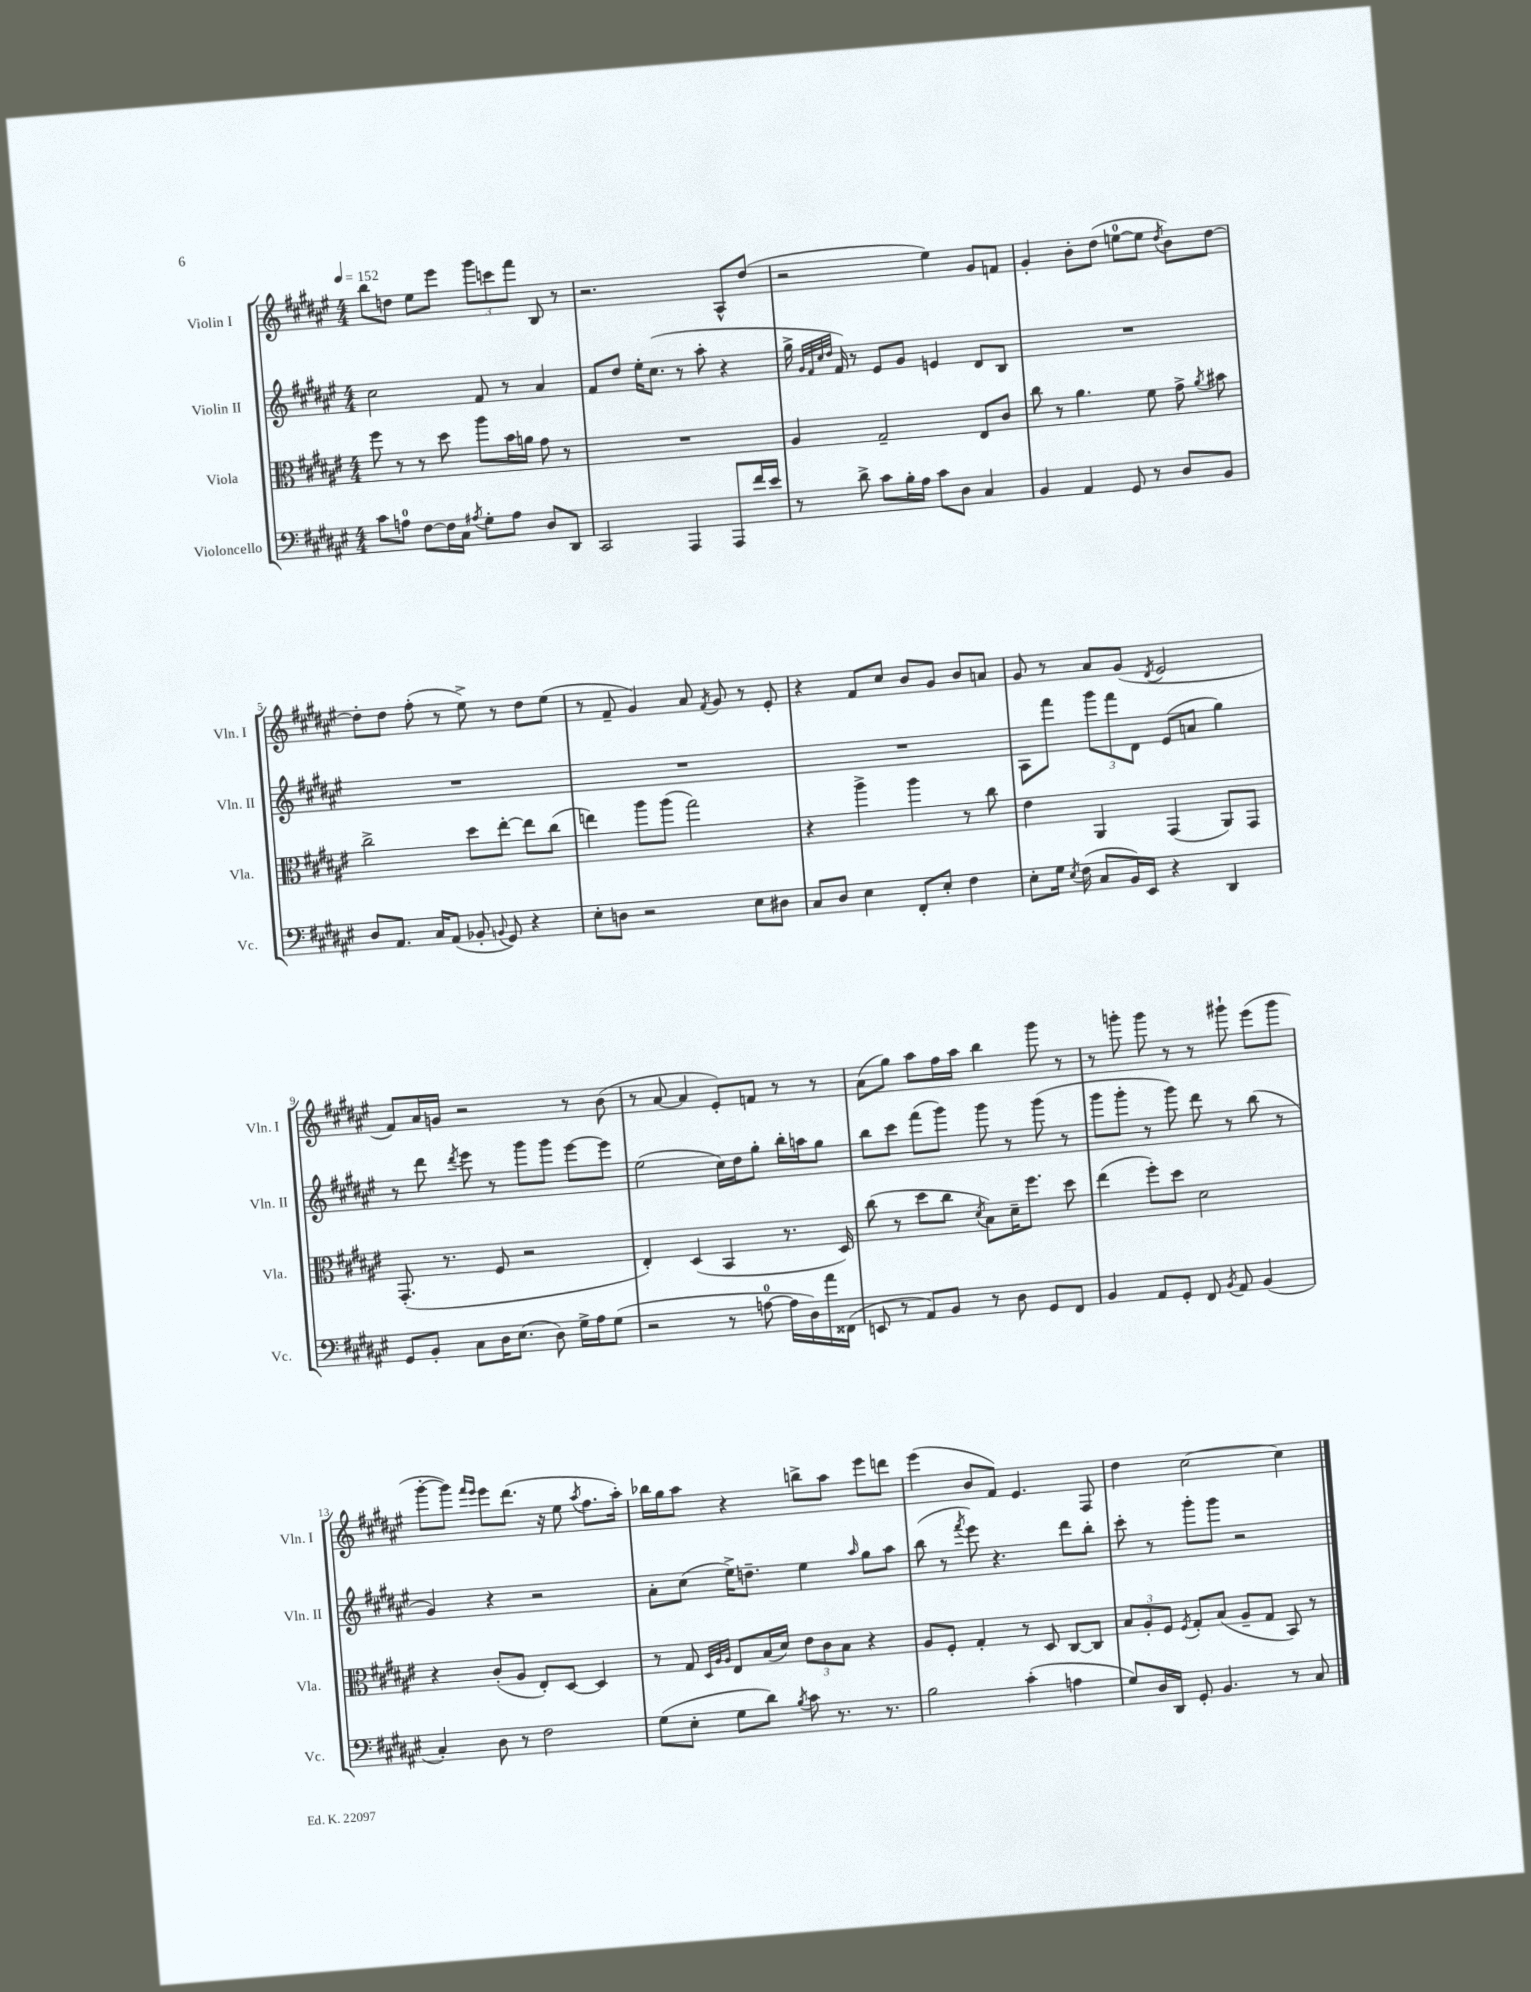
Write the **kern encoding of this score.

**kern	**kern	**kern	**kern
*part4	*part3	*part2	*part1
*staff4	*staff3	*staff2	*staff1
*I"Violoncello	*I"Viola	*I"Violin II	*I"Violin I
*I'Vc.	*I'Vla.	*I'Vln. II	*I'Vln. I
*clefF4	*clefC3	*clefG2	*clefG2
*k[f#c#g#d#a#e#]	*k[f#c#g#d#a#e#]	*k[f#c#g#d#a#e#]	*k[f#c#g#d#a#e#]
*M4/4	*M4/4	*M4/4	*M4/4
*MM152	*MM152	*MM152	*MM152
=1	=1	=1	=1
8c#\L	8ff#\	2cc#\	8bb\L
8An\J	8r	.	8ddn\J
[8F#\L	8r	.	8ee#\L
16F#\L]	8dd#\	.	8eee#\J
16C#\JJ	.	.	.
8qA#X/	.	.	.
8G#'\L	8aa#\L	8f#/	12ggg#\L
.	.	.	12cccn\
8A#\J	16b\L	8r	.
.	.	.	12fff#\J
.	16an\JJ	.	.
8D#/L	8g#\	4a#/	8B/
8DD#/J	8r	.	8r
=2	=2	=2	=2
2CC#/	1r	8f#/L	2.r
.	.	8dd#/J	.
.	.	16ee#'\KL	.
.	.	(8.cc#\J	.
4AAA#/	.	8r	.
.	.	8aa#'\	.
8AAA#/L	.	4r	8A#^^/L
16f#/L	.	.	(8dd#/J
16e#/JJ	.	.	.
=3	=3	=3	=3
8r	4A#/	16gg#^\	2r
.	.	32qqg#/LLL	.
.	.	32qqf#/	.
.	.	32qqcc#/	.
.	.	32qqdd#/JJJ	.
.	.	16f#/)	.
8d#^\	.	8r	.
8c#\L	2G#~/	8e#/L	.
16B'\L	.	8g#/J	.
16A#\JJ	.	.	.
8c#\L	.	4en/	4ee#\)
8D#\J	.	.	.
4C#/	8E#/L	8d#/L	8g#/L
.	8c#/J	8B/J	8fn/J
=4	=4	=4	=4
4BB/	8cc#\	1r	4g#'/
.	8r	.	.
4AA#/	4.a#\	.	8b'\L
.	.	.	(8dd#\J
8GG#/	.	.	[8een\L
8r	8f#\	.	8ee\J]
.	.	.	8qdd#/
8D#/L	8g#^\	.	8b\L)
.	8qa#/	.	.
8BB/J	8b#X\	.	[8dd#\J
!!LO:LB:g=z
=5	=5	=5	=5
8D#/L	2cc#^\	1r	8dd#'\L]
8.AA#/J	.	.	8dd#\J
.	.	.	(8ff#'\
16C#/KL	.	.	.
(8AA#/J	.	.	8r
8BB-X'/	8dd#\L	.	8ee#^\)
8qqBBn/	.	.	.
8GG#/)	[8ee#'\J	.	8r
4r	8ee#\L]	.	8dd#\L
.	(8cc#\J	.	(8ee#\J
=6	=6	=6	=6
8E#'\L	4een\)	1r	8r
8Dn\J	.	.	8f#~/
2r	8aa#\L	.	4g#/)
.	(8aa#\J	.	.
.	2gg#\)	.	8a#/
.	.	.	8qf#/
.	.	.	8g#/
8E#\L	.	.	8r
8D#X\J	.	.	8e#'/
=7	=7	=7	=7
8C#/L	4r	1r	4r
8D#/J	.	.	.
4E#\	4aa#^\	.	8f#/L
.	.	.	8cc#/J
8FF#'/L	4aa#\	.	8b/L
8E#'/J	.	.	8g#/J
4F#\	8r	.	8b/L
.	8cc#\	.	8an/J
=8	=8	=8	=8
8E#'\L	4e#\	8A#\L	8g#/
16G#\Jk	.	8fff#\J	8r
8qE#/	.	.	.
(16F#\	.	.	.
8C#/L	4AA#/	12ggg#\L	8a#/L
.	.	12fff#\	.
16BB/L)	.	.	(8g#/J
.	.	12d#\J	.
16EE#/JJ	.	.	.
.	.	.	8qd#/
4r	(4GG#/	(8e#/L	2e#/
.	.	8an/J	.
4DD#/	8AA#/L)	4gg#\)	.
.	8GG#/J	.	.
!!LO:LB:g=z
=9	=9	=9	=9
8GG#/L	(8.GG#'/	8r	8f#/L)
8BB'/J	.	8ddd#\	16a#/L
.	8.r	.	16gn/JJ
.	.	8qddd#/	.
8C#\L	.	8eee#\	2r
16D#\K	8F#/	8r	.
(8.E#\J	.	.	.
.	2r	8ggg#\L	.
8D#\)	.	8ggg#\J	.
16G#^\LL	.	[8eee#\L	8r
16A#\J	.	.	.
(8G#\J	.	8eee#\J]	(8b\
=10	=10	=10	=10
2r	4E#'/)	(2ee#\	8r
.	.	.	[8a#/
.	(4D#/	.	4a#/]
8r	4BB/	16cc#\LL)	8e#'/L)
.	.	16dd#\J	.
[8An\	.	8gg#'\J	8fn/J
16A\LL]	8.r	16bb'\LL	8r
16D#\)	.	16aan\J	.
16a#\	.	8gg#\J	8r
(16FF##X\JJ	16D#/)	.	.
=11	=11	=11	=11
8EEn/	(8cc#\	8bb\L	(8a#\L
8r	8r	8ccc#\J	8gg#\J)
8AA#/L)	8dd#\L	(8fff#\L	8aa#\L
8BB/J	8cc#\J	8ggg#\J)	16ff#\L
.	.	.	16aa#\JJ
.	8qd#/	.	.
8r	8B\L)	8ggg#\	4bb\
8D#\	16d#~\K	8r	.
.	8.ff#\J	.	.
8GG#/L	.	(8ggg#\	8ggg#\
8FF#/J	8dd#\	8r	8r
=12	=12	=12	=12
4BB/	(4ee#\	8ggg#\L	8r
.	.	8ggg#'\J	8gggn'\
8AA#/L	8ff#'\L)	8r	8ggg\
8GG#'/J	8dd#\J	8ggg#\)	8r
8FF#/	2d#\	8ddd#\	8r
8qBB/	.	.	.
8AA#/	.	8r	8ggg#X`\
(4BB/	.	(8bb\	(8eee#\L
.	.	8r	8ggg#\J
!!LO:LB:g=z
=13	=13	=13	=13
4C#'/)	4r	4g#/)	[8ggg#'\L
.	.	.	8ggg#\J])
.	.	.	16qqfff#/LL
.	.	.	16qqeee#/JJ
8D#\	(8c#'/L	4r	8eee#\L
8r	8A#/J	.	(8.ddd#\J
2F#\	8E#'/L)	2r	.
.	.	.	16r
.	[8D#/J	.	8ee#\
.	.	.	8qaa#/
.	4D#/]	.	8.ff#\L
.	.	.	16aa#'\Jk)
=14	=14	=14	=14
(8G#\L	8r	8a#'\L	16bb-X\LL
.	.	.	16gg#\J
8E#'\J	8G#/	(8cc#\J	8aa#\J
.	32qqD#/LLL	.	.
.	32qqA#/	.	.
.	32qqA#/JJJ	.	.
8G#\L	8E#/L	16ee#^\KL)	4r
.	.	8.ddn~\J	.
8d#\J)	(16B/L	.	.
.	16d#/JJ)	.	.
8qB/	.	.	.
8c#\	12e#\L	4ee#\	8bbn^\L
.	12c#\	.	.
8.r	.	.	8aa#\J
.	12B\J	.	.
.	.	16qqaa#/	.
.	4r	8gg#\L	8eee#\L
8.r	.	.	.
.	.	8aa#\J	8dddn\J
=15	=15	=15	=15
2B\	8A#/L	(8bb\	(4eee#\
.	8F#'/J	8r	.
.	.	8qfff#/	.
.	4G#'/	8eee#\)	8b/L
.	.	4.r	8f#/J)
(4c#'\	8r	.	4.e#/
.	8D#/	.	.
4An\	[8C#/L	8ddd#\L	.
.	8C#/J]	8bb'\J	8F#/
=16	=16	=16	=16
8G#/L)	12B/L	8ccc#'\	4dd#\
.	12A#'/	.	.
16D#/L	.	8r	.
.	12F#/J	.	.
16DD#/JJ	.	.	.
.	8qF#/	.	.
8GG#'/	8G#'/L	8ggg#'\L	[2cc#\
4.BB/	(8B/J	8ggg#\J	.
.	8A#~/L	2r	.
.	8G#/J	.	.
8r	8BB/)	.	4cc#\]
8C#/	8r	.	.
==	==	==	==
*-	*-	*-	*-
